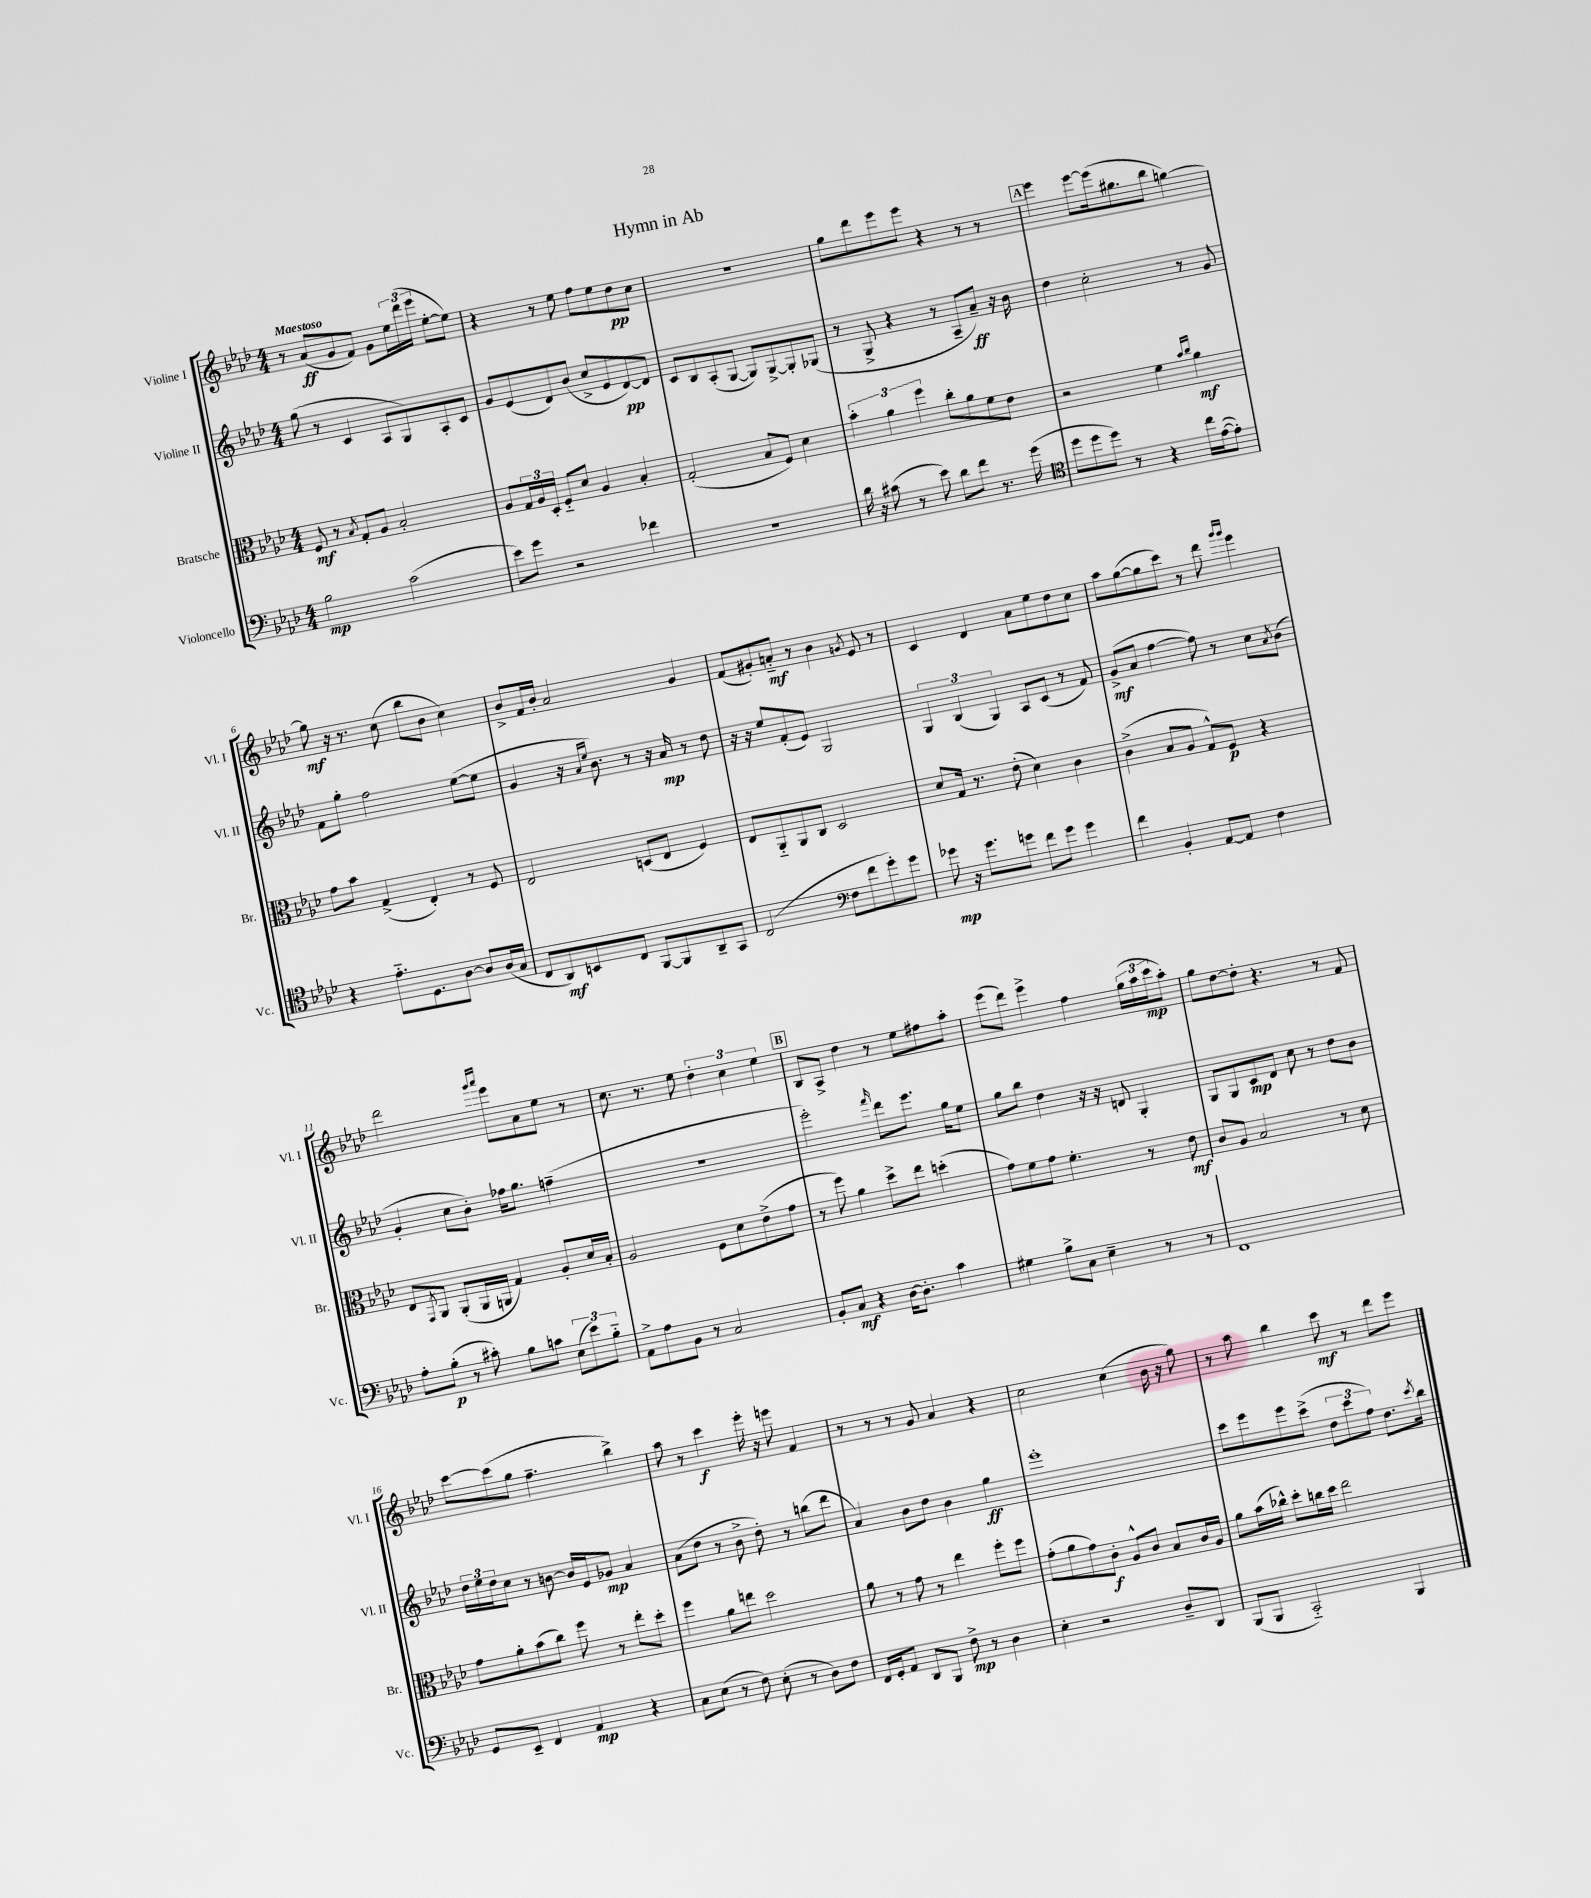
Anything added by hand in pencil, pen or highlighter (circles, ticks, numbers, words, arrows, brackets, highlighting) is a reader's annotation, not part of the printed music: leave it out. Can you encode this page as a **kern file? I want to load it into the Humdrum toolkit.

**kern	**kern	**kern	**kern
*staff4	*staff3	*staff2	*staff1
*clefF4	*clefC3	*clefG2	*clefG2
*k[b-e-a-d-]	*k[b-e-a-d-]	*k[b-e-a-d-]	*k[b-e-a-d-]
*M4/4	*M4/4	*M4/4	*M4/4
2B-	8F	(8gg	8r
.	8r	8r	(8a-
.	8qB-	.	.
.	8G'	4c	8g
.	8A-	.	8f)
(2c	2B-'	8A-	8g
.	.	8G)	24ee-
.	.	.	(24ddd-
.	.	.	24eee-
.	.	8A-'	[8ee-'
.	.	8c	8ee-])
=	=	=	=
8e-)	8A-	8g	4r
8g	24G	(8e-	.
.	24A-	.	.
.	24D-'	.	.
2r	8F'~	8d-)	8r
.	8d-	(8b-	8ee-
.	4A-	8cc^	8ff
.	.	8e-	8ee-
4f-	4B-'	[8d-)	8dd-
.	.	8d-]	8cc
=	=	=	=
1r	(2G'	8c	1r
.	.	8B-	.
.	.	(8A-'	.
.	.	[8G	.
.	8B-	8G])	.
.	8F)	[8G^	.
.	4d-	8G']	.
.	.	(8G-	.
=	=	=	=
16d-	6b-'	8r	8gg
16r	.	.	.
(8c#	.	8G^	8ddd-
.	6a-	.	.
8r	.	4r	8eee-
.	6ff	.	.
8e-)	.	.	8eee-
8d-	8cc'	8r	4r
8f	8a-	8A-~	.
8.r	8f	8a-~)	8r
.	8e-	16r	8r
(16g	.	16b-	.
=	=	=	=
*clefC4	*	*	*
8dd-	2r	4dd-	4eee-
8dd-	.	.	.
8dd-)	.	2cc'	[8eee-
8r	.	.	(16eee-]
.	.	.	8.gg#
4r	4f	.	.
.	.	.	8bb-
.	16qqb-	.	.
.	16qqcc	.	.
16cc	4a-	8r	[4gg)
([16e-	.	.	.
8e-'])	.	8g	.
=	=	=	=
4r	8g	8f	8gg]
.	8b-	8gg'	16r
.	.	.	8.r
8.e-'~	(4G^	2ff	.
.	.	.	(8cc
8.D-	.	.	.
.	4E-')	.	8bb-
[8A-	.	.	8b-
8A-]	8r	([8ee-	4cc)
(16A-	8F	8ee-]	.
16G	.	.	.
=	=	=	=
8C	2E-	4g	8b-^
8AA-)	.	.	16f
.	.	.	16b-'
8BB	.	16r	2a-
.	.	16qqa-	.
.	.	16qqee-	.
.	.	8.b-)	.
8C	.	.	.
[8FF	(8D	8r	.
8FF]	8E-	16r	.
.	.	16a-	.
8AA-~	4F)	8r	4g
8GG	.	8dd-	.
=	=	=	=
(2C	8E-	16r	(8f
.	.	16r	.
.	8AA-'~	8ee-	8g#')
.	8AA-	(8f'	8a'~
.	8C	8e-)	8r
*clefF4	*	*	*
8F	2D-	2G	4b-
8f	.	.	.
.	.	.	8qg
8g')	.	.	8e-
8g	.	.	8r
=	=	=	=
8g-	8d-	6G	4c
16r	16G	.	.
.	.	(6B-	.
8.g-	8.r	.	.
.	.	.	4d-
.	.	6G)	.
8g	(8e-'	.	.
8f	4d-)	8A-	8a-
8g	.	(8c	8ee-
4g	4c	8r	8dd-
.	.	8f)	8cc
=	=	=	=
4f	(4c^	(8g^	8aa-
.	.	8a-	([8gg
4BB-'	8B-	[4ff	8gg]
.	8A-	.	8ccc)
[8AA-	8G^^)	8ff])	8r
8AA-]	8F	8r	8ddd-
.	.	.	16qqggg
.	.	.	16qqggg
4F	4r	8cc	4eee-
.	.	8qa-	.
.	.	(8b-	.
=	=	=	=
8A-'	8E-	4g'	2ddd-
.	8qGG	.	.
(8B-'	8AA-	.	.
8r	(8AA-'	8cc	.
8c#')	16AA-	8b-')	.
.	16AA	.	.
.	.	.	16qqggg
.	.	.	16qqaaa-
8B-	4G)	16ff-	8eee-
.	.	8.gg	.
8c	.	.	8a-
(12E-	8A-'	(4ff~	8ee-
12e-)	.	.	.
.	16d-	.	8r
12B-'~	.	.	.
.	16B-'	.	.
=	=	=	=
8AA-^	2A-	1r	8.cc
8A-	.	.	.
.	.	.	8.r
8BB-	.	.	.
8r	.	.	8ee-
2C	8F	.	6dd-'
.	8d-	.	.
.	.	.	6cc
.	(8e-^	.	.
.	.	.	6ee-
.	8g	.	.
=	=	=	=
8BB-'	8r	2eee-')	8B-
8C	8ff)	.	8A-^
4r	4a-	.	4dd-
.	.	16qqfff	.
[16D-	8dd-^	8ddd-	8r
8.D-']	.	.	.
.	8ee-	8.eee-	8ee-
4c	(4dd'	.	8ff#
.	.	16gg	.
.	.	8ee-	8aa-'
=	=	=	=
4G#	8g)	8gg	(8eee-
.	8f	8bb-	8ddd-)
8B-^	8g	4dd-	4eee-^
8C	4.f'	.	.
4E-~	.	16r	4ff
.	.	16r	.
.	.	8d	.
8r	8r	4G'	(24gg
.	.	.	24aa-
.	.	.	24ccc
8r	8e-	.	8aa-')
=	=	=	=
1FF	8c	8G	8gg
.	8A-	8G	[8dd-
.	2B-	8c	8dd-']
.	.	8d-	4.r
.	.	8cc	.
.	.	8r	.
.	8r	8dd-	8r
.	8d-	8b-	8f
=	=	=	=
8GG	8g	24dd-	[8ccc
.	.	24ee-	.
.	.	24dd-	.
8EE-~	8a-'	8cc	(8ccc]
4FF	(8b-	8r	8gg
.	8cc)	[8b	4.ff~
4AA-	8ff	16b]	.
.	.	16e-	.
.	8r	8g-	.
4r	8ee-'	4a-	4bb-^)
.	8dd-'	.	.
=	=	=	=
8C	4ff	(8a-	8aa-
(8E-	.	8dd-	8r
8r	8a-	8r	4ccc
8F)	8ee	8b-^	.
(8E-'	2dd-	8dd-')	16eee-'
.	.	.	16r
8r	.	8r	8eee
8D-)	.	(8bb	4f
8F	.	8ddd-	.
=	=	=	=
16FF	8a-	4a-)	8r
16GG'	.	.	.
8AA-	8r	.	8r
8DD-	8g	8b-	8r
8BBB-	8r	8dd-	8g
8F^	4ee-	4b-	4a-
8r	.	.	.
4D-	8ff'	4gg	4r
.	8ff	.	.
=	=	=	=
4E-'	(8g'	1eee-'	2cc
.	8a-	.	.
2r	8g)	.	.
.	8c'	.	.
.	8A-^^	.	(4cc
.	8c	.	.
8D-~	8B-	.	16b-
.	.	.	16r
8DD-	16c	.	8gg)
.	16A-	.	.
=	=	=	=
(8BBB-	8a-	8ccc	8r
8BBB-	(16b-	8eee-	8aa-
.	16cc-^^)	.	.
2CC'~)	8dd-'	8eee-	4bb-
.	16cc	(8ccc^	.
.	16dd-	.	.
.	2ee-	12dd-	8ccc
.	.	12ccc	.
.	.	.	8r
.	.	12ff)	.
4BBB-	.	8.dd-	8ddd-
.	.	.	8eee-
.	.	8qccc	.
.	.	16bb-	.
==	==	==	==
*-	*-	*-	*-
